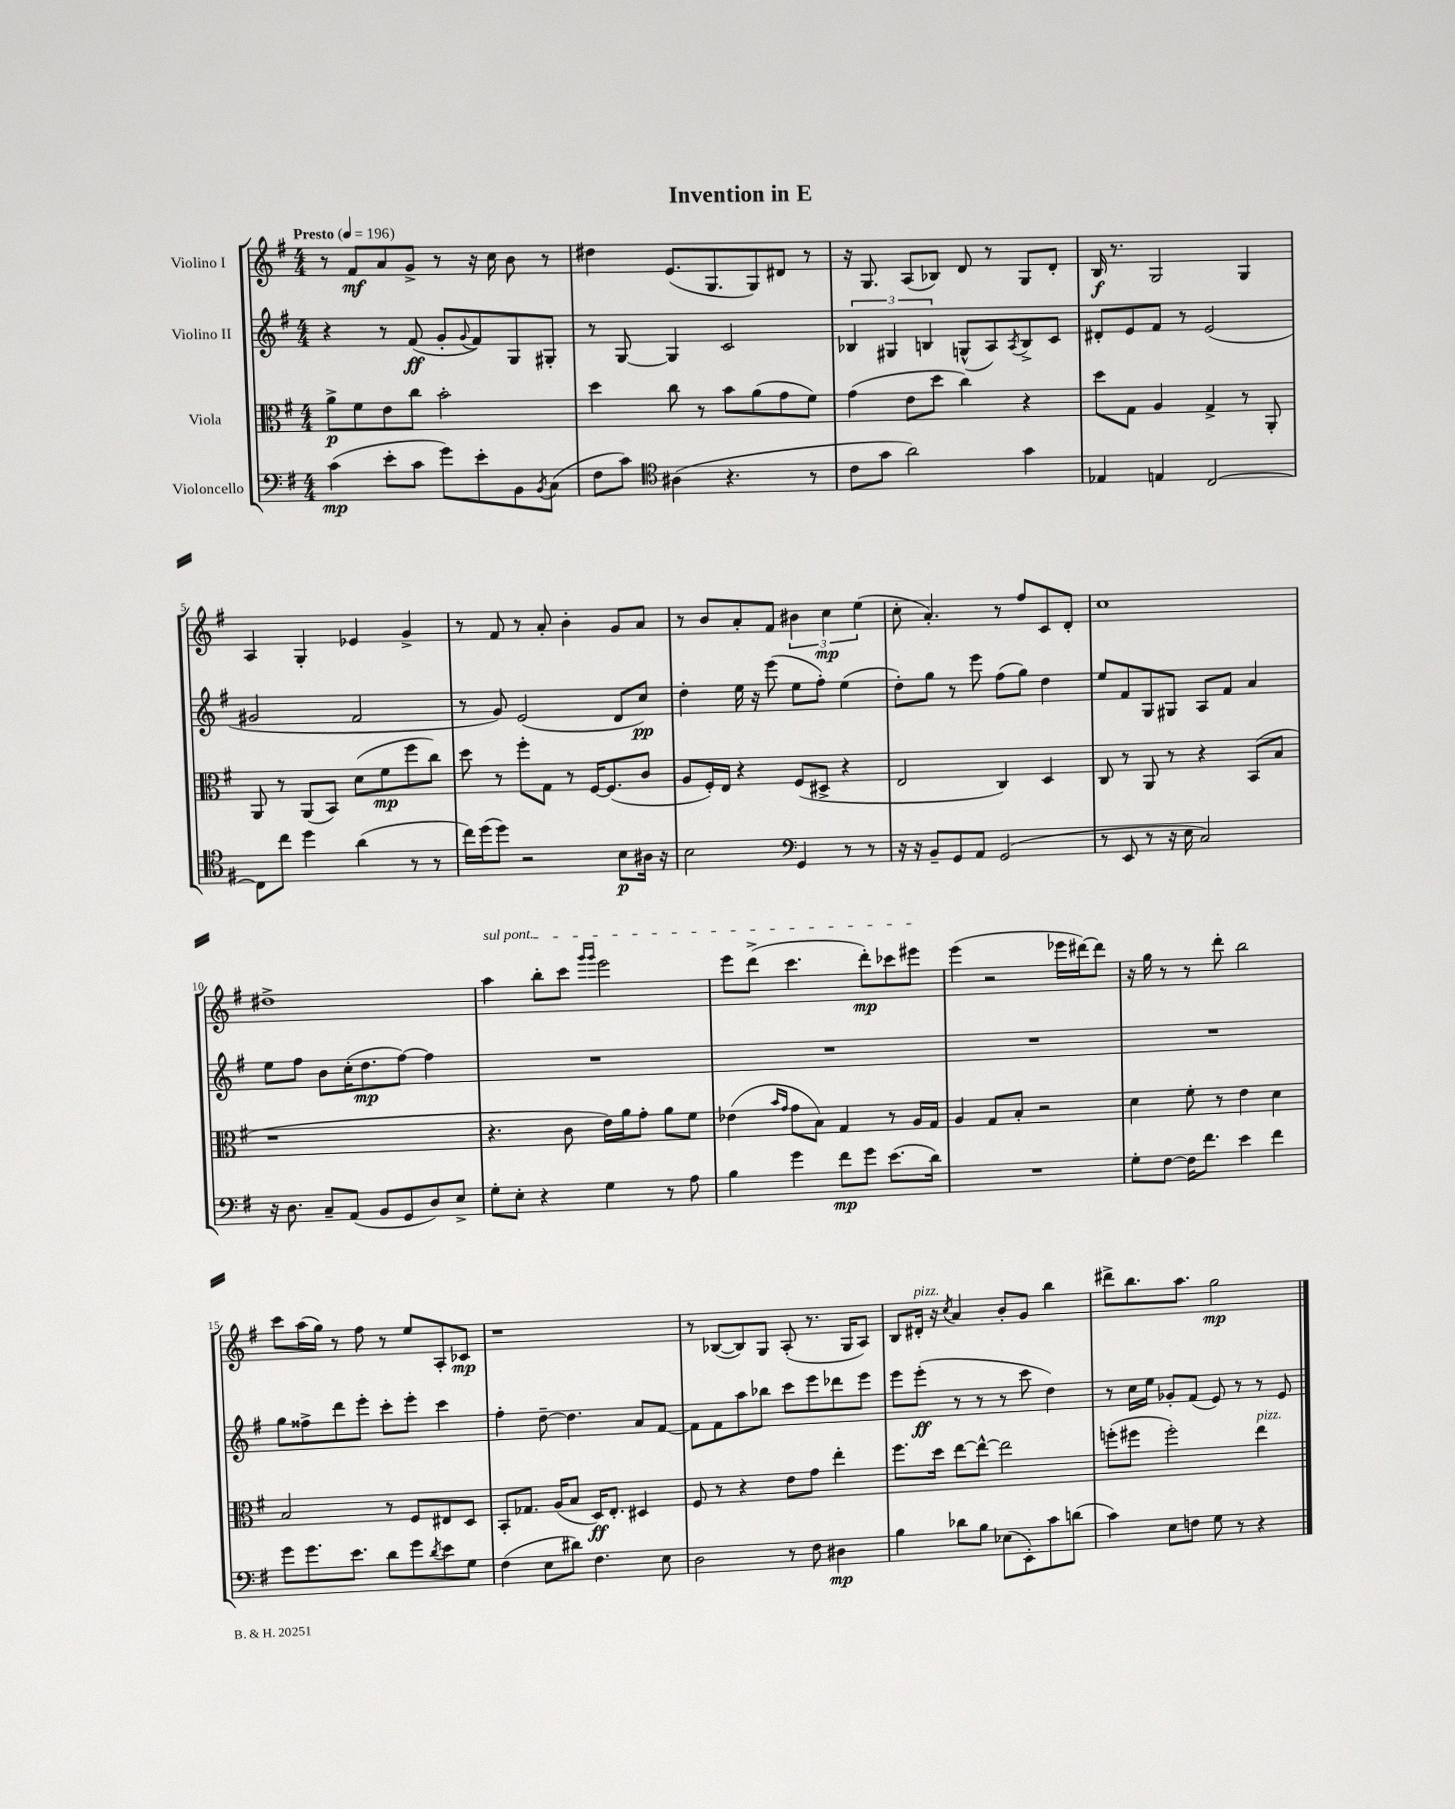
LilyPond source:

\header { title = "Invention in E" }
<<
\new StaffGroup <<
\new Staff = "s0" \with { instrumentName = "Violino I" } {
    \clef treble \key g \major \numericTimeSignature \time 4/4 \tempo "Presto" 4 = 196
    r8 fis'8\mf a'8 g'8-> r8 r16 c''16 b'8 r8 |
    dis''4 e'8.( g8. g8) dis'8 r8 |
    r16 g8. a8( bes8) d'8 r8 g8 d'8-. |
    b16\f r8. g2 g4 |
    a4 g4-. ees'4 g'4-> |
    r8 fis'8 r8 a'8-. b'4-. g'8 a'8 |
    r8 b'8 a'8-. fis'8 \tuplet 3/2 { bis'4 c''4\mp e''4( } |
    c''8-. a'4.-.) r8 fis''8 c'8 d'8-. |
    c''1 |
    dis''1-> |
    \once \override TextSpanner.bound-details.left.text = \markup { \italic "sul pont." } a''4\startTextSpan b''8-. c'''8 \grace { g'''16 g'''16 } e'''2 |
    e'''8 d'''8->( c'''4. d'''8-.\mp) ces'''8 eis'''8\stopTextSpan |
    e'''4( r2 ees'''16 dis'''16~) dis'''8 |
    r16 g''16 r8 r8 d'''8-. b''2 |
    c'''8 a''16( g''16) r8 fis''8 r8 e''8 a8-. ces'8\mp |
    r1 |
    r8 bes8~( bes8) g8 a8-.( r8. g16 a8) |
    b8 dis'16-.^\markup { \italic "pizz." } r16 \acciaccatura { c''8 } a'4 b'8-. g'8 b''4 |
    dis'''8-> b''8. a''8. g''2\mp \bar "|." |
}
\new Staff = "s1" \with { instrumentName = "Violino II" } {
    \clef treble \key g \major \numericTimeSignature \time 4/4
    r4 r8 fis'8\ff( g'8-. \appoggiatura { g'8 } fis'8) g8 gis8-. |
    r8 g8~ g4 c'2 |
    \tuplet 3/2 { bes4 gis4 b4 } g8-^( a8) \acciaccatura { a8 } b8-> c'8 |
    dis'8-. e'8 fis'8 r8 e'2( |
    gis'2 fis'2 |
    r8 g'8) e'2( d'8 c''8\pp) |
    d''4-. e''16 r16 e'''8( e''8 fis''8-.) e''4( |
    d''8-.) g''8 r8 e'''8 fis''8( g''8) d''4 |
    e''8 fis'8 g8 gis8 a8 fis'8 a'4 |
    e''8 fis''8 b'8 c''16-.( d''8.\mp fis''8~) fis''4 |
    R1 |
    R1 |
    R1 |
    R1 |
    g''8 fisis''8-> d'''8 e'''8-. c'''8-. e'''8-. c'''4 |
    fis''4-. d''8~-- d''4. a'8 fis'8~ |
    fis'8 fis'8 a''8 bes''8 c'''8 e'''8 des'''8 e'''8 |
    e'''8 e'''8-.\ff( r8 r8 r8 c'''8 d''4) |
    r8 c''16 e''16 ges'8-. fis'8( e'8) r8 r8 e'8 \bar "|." |
}
\new Staff = "s2" \with { instrumentName = "Viola" } {
    \clef alto \key g \major \numericTimeSignature \time 4/4
    a'8->\p fis'8 e'8 c''8 b'2-. |
    d''4 c''8 r8 b'8 a'8( g'8 fis'8) |
    g'4( e'8 d''8 c''4) r4 |
    d''8 g8 a4 g4-> r8 a,8-. |
    a,8 r8 a,8( b,8) d'8( fis'8\mp fis''8 c''8) |
    d''8 r8 fis''8-. g8 r8 fis16~ fis8.( c'8 |
    a8 fis16-.) e16 r4 fis8( dis8-> r4 |
    e2 c4) d4 |
    c8 r8 a,8 r8 r4 b,8( b8 |
    r1 |
    r4. c'8 e'16) a'16 g'8-. a'8 fis'8 |
    ees'4( \grace { b'16 g'16 } g'8 b8) g4 r8 a16 g16 |
    a4 g8 b8-. r2 |
    d'4 fis'8-. r8 e'4 d'4 |
    b2 r8 fis8 eis8 d8 |
    b,8-. ges8. a16( b8 d16\ff) e8.-. dis4 |
    fis8 r8 r4 e'8 g'8 e''4-. |
    fis''8. d''16 e''8~ e''8~-^ e''2 |
    f''8-.( fis''8 fis''2-.) e''4^\markup { \italic "pizz." } \bar "|." |
}
\new Staff = "s3" \with { instrumentName = "Violoncello" } {
    \clef bass \key g \major \numericTimeSignature \time 4/4
    c'4\mp( e'8-. c'8 g'8) e'8-. b,8 \acciaccatura { b,8 } c8( |
    fis8 c'8) \clef tenor ais4( r4. r8 |
    c'8 g'8 a'2) g'4 |
    ees4 e4 c2~ |
    c8 c''8 d''4 a'4( r8 r8 |
    c''16) d''16( d''8) r2 b8\p ais16 r16 |
    b2 \clef bass g,4 r8 r8 |
    r16 r16 b,8-- g,8 a,8 g,2( |
    r8 e,8 r8 r16 e16 c2) |
    r16 d8. c8-- a,8( b,8 g,8 d8) e8-> |
    g8-. e8-. r4 g4 r8 a8 |
    b4 g'4 fis'8\mp g'8 e'8.( d'16) |
    R1 |
    g8-. fis8~ fis16 fis'8. e'4 fis'4 |
    g'8 g'8. e'8. d'8 g'8 \acciaccatura { d'8 } e'8 g8 |
    fis4( e8 dis'8) fis4. e8 |
    d2 r8 fis8 dis4\mp |
    b4 des'8 b8 ees8( e,8-.) c'8 d'8( |
    c'4) e8 f8 g8 r8 r4 \bar "|." |
}
>>
>>
